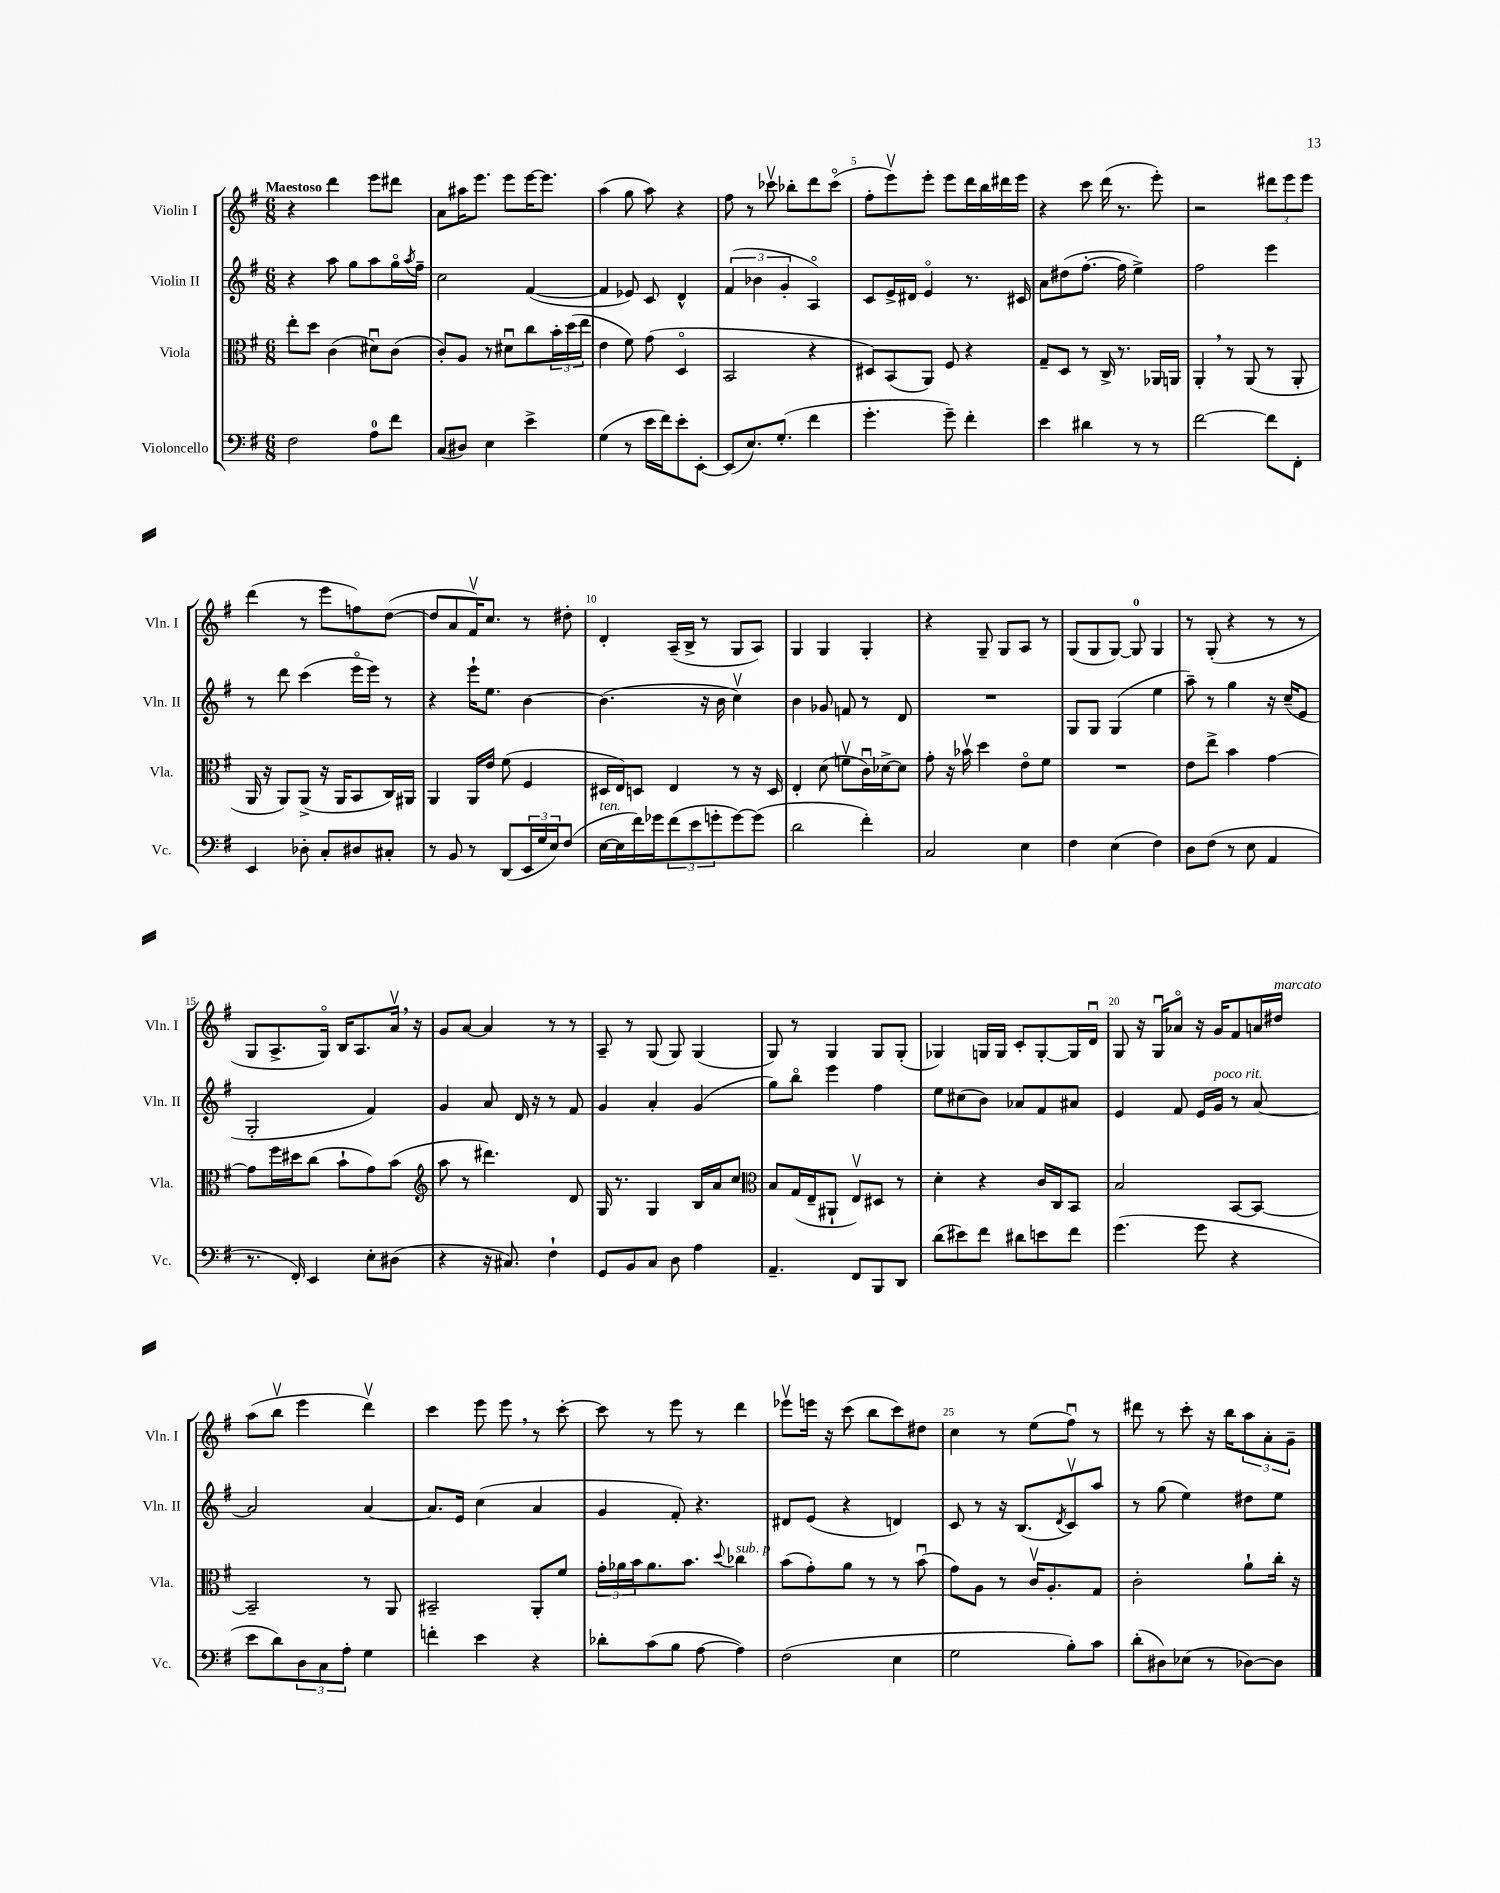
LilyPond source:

<<
\new StaffGroup <<
\new Staff = "s0" \with { instrumentName = "Violin I" shortInstrumentName = "Vln. I" } {
    \clef treble \key g \major \numericTimeSignature \time 6/8 \tempo "Maestoso"
    r4 d'''4 e'''8 dis'''8 |
    a'8 ais''16 e'''8. e'''8 e'''16~ e'''8. |
    a''4( g''8 a''8) r4 |
    fis''8 r8 ces'''8\upbow bes''8-. d'''8 ces'''8\flageolet( |
    fis''8-. e'''8\upbow) e'''8-. e'''8 d'''16 b''16 dis'''16 e'''16 |
    r4 c'''8 d'''16( r8. e'''8-.) |
    r2 \tuplet 3/2 { dis'''8 e'''8 e'''8 } |
    d'''4( r8 e'''8 f''8) d''8~( |
    d''8 a'8 fis'16\upbow) c''8. r8 dis''8-. |
    d'4-. a16--( b16-> r8 g8 a8) |
    g4 g4 g4-. |
    r4 g8-- g8 a8 r8 |
    g8( g8 g8~) g8-0 g4 |
    r8 g8-.( r4 r8 r8 |
    g8 a8.-> g16\flageolet) b16 a8. a'16\upbow \breathe r16 |
    g'8 a'8~ a'4 r8 r8 |
    a8-- r8 g8( g8) g4( |
    g8) r8 g4 g8 g8-.( |
    ges4) g16 g16 c'8-. g8~-. g16 d'16\downbow |
    g8 r16 g16\downbow aes'8\flageolet r16 g'16 fis'8 a'16 dis''16^\markup { \italic "marcato" } |
    a''8( b''8\upbow e'''4 d'''4\upbow) |
    c'''4 e'''8 e'''8 \breathe r8 c'''8~-. |
    c'''8 r8 e'''8 r8 d'''4 |
    ees'''8\upbow e'''16 r16 c'''8( b''8 c'''8) dis''8 |
    c''4 r8 e''8( fis''8\downbow) r8 |
    dis'''8 r8 c'''8-. r16 b''16 \tuplet 3/2 { a''8 a'8-. g'8-- } \bar "|." |
}
\new Staff = "s1" \with { instrumentName = "Violin II" shortInstrumentName = "Vln. II" } {
    \clef treble \key g \major \numericTimeSignature \time 6/8
    r4 a''8 g''8 a''8 g''16\flageolet \acciaccatura { a''8 } fis''16-- |
    c''2 fis'4~( |
    fis'4 ees'8) c'8 d'4-^ |
    \tuplet 3/2 { fis'4( bes'4 g'4-. } a4\flageolet) |
    c'8 e'16-> dis'16 e'4\flageolet r8. cis'16 |
    a'8 dis''8( fis''8.~-. fis''16 e''4->) |
    fis''2 e'''4 |
    r8 d'''8 c'''4( e'''16\flageolet e'''16) r8 |
    r4 e'''16-! e''8. b'4~ |
    b'4.( r16 b'16 c''4\upbow) |
    b'4 ges'8 f'8 r8 d'8 |
    R2. |
    g8 g8 g4( e''4 |
    a''8--) r8 g''4 r16 c''16--( e'8 |
    g2-. fis'4) |
    g'4 a'8 d'16 r16 r8 fis'8 |
    g'4 a'4-. g'4( |
    g''8) b''8\flageolet e'''4 fis''4 |
    e''8 cis''8( b'8) aes'8 fis'8 ais'8 |
    e'4 fis'8 e'16 g'16^\markup { \italic "poco rit." } r8 a'8~ |
    a'2 a'4~ |
    a'8. e'16 c''4( a'4 |
    g'4 fis'8-.) r4. |
    dis'8 e'8( r4 d'4) |
    c'8 r8 r16 b8.( \acciaccatura { d'8 } c'8\upbow) a''8 |
    r8 g''8( e''4) dis''8 e''8 \bar "|." |
}
\new Staff = "s2" \with { instrumentName = "Viola" shortInstrumentName = "Vla." } {
    \clef alto \key g \major \numericTimeSignature \time 6/8
    e''8-. d''8 c'4( dis'8\downbow) c'8( |
    c'8-.) a8 r8 dis'8\downbow c''8 \tuplet 3/2 { b'16-. d''16( e''16 } |
    e'4 fis'8) g'8( d4\flageolet |
    b,2 r4 |
    dis8) b,8( a,8) fis8 r4 |
    g8-- d8 r8 c16-> r8. aes,16 a,16 |
    a,4-. \breathe r8 a,8( r8 a,8-. |
    a,16 r16 a,8) a,8->( r16 a,16 b,8 c16) ais,16 |
    a,4 a,16 e'16 fis'8( fis4 |
    dis16 e16) d8 e4 r8 r16 d16 |
    e4-. d'8( f'8\upbow c'16\downbow) des'16~-> des'8 |
    g'8-. r16 bes'16\upbow d''4 e'8\flageolet fis'8 |
    R2. |
    e'8 e''8-> b'4 g'4~ |
    g'8 fis''16 dis''16 c''8( b'8-! g'8) b'8( |
    \clef treble a''8 r8 dis'''4.) d'8 |
    g16 r8. g4 b16 a'16 c''8 |
    \clef alto b8 g16( e16-- ais,8-! e8\upbow) dis8 r8 |
    d'4-. r4 c'16 c16 b,8 |
    b2 b,8~ b,8~ |
    b,2-- r8 a,8 |
    bis,2-- a,8-. fis'8 |
    \tuplet 3/2 { g'16-. aes'16 b'16 } aes'8. b'8. \appoggiatura { d''8 } ces''4^\markup { \italic "sub. p" } |
    b'8( g'8-.) a'8 r8 r8 b'8\downbow( |
    g'8) a8 r8 c'16\upbow a8.-. g8 |
    c'2-. a'8-! c''16-. r16 \bar "|." |
}
\new Staff = "s3" \with { instrumentName = "Violoncello" shortInstrumentName = "Vc." } {
    \clef bass \key g \major \numericTimeSignature \time 6/8
    fis2 a8-0 fis'8 |
    c8( dis8) e4 e'4-> |
    g4( r8 e'16 fis'16) e'8-. e,8~-. |
    e,8( e8.) g8.-.( fis'4 |
    g'4.-. g'8--) fis'4-. |
    e'4 dis'4 r8 r8 |
    fis'2~ fis'8 fis,8-. |
    e,4 des8-. c8-. dis8 cis8-. |
    r8 b,8 r8 d,8( \tuplet 3/2 { e,16 g16 e16) } fis8( |
    e16~^\markup { \italic "ten." } e16 fis'16) ges'16 \tuplet 3/2 { fis'8( e'8 g'8-. } g'8~) g'8( |
    d'2 fis'4-.) |
    c2 e4 |
    fis4 e4( fis4) |
    d8 fis8( r8 e8 a,4 |
    r8. fis,16-.) e,4 e8-. dis8( |
    r4 r16 cis8.) fis4-! |
    g,8 b,8 c8 d8 a4 |
    a,4.-- fis,8 b,,8 d,8 |
    d'8( eis'8) fis'8 dis'8 e'8 fis'8 |
    g'4.( g'8 r4 |
    e'8 d'8) \tuplet 3/2 { d8 c8 a8-. } g4 |
    f'4-. e'4 r4 |
    des'8-. c'8( b8 a8~ a4) |
    fis2( e4 |
    g2 b8-.) c'8 |
    d'8-.( dis8) ees8( r8 des8~) des8 \bar "|." |
}
>>
>>
\layout { \context { \Score \override BarNumber.break-visibility = ##(#f #t #t) barNumberVisibility = #(every-nth-bar-number-visible 5) } }
